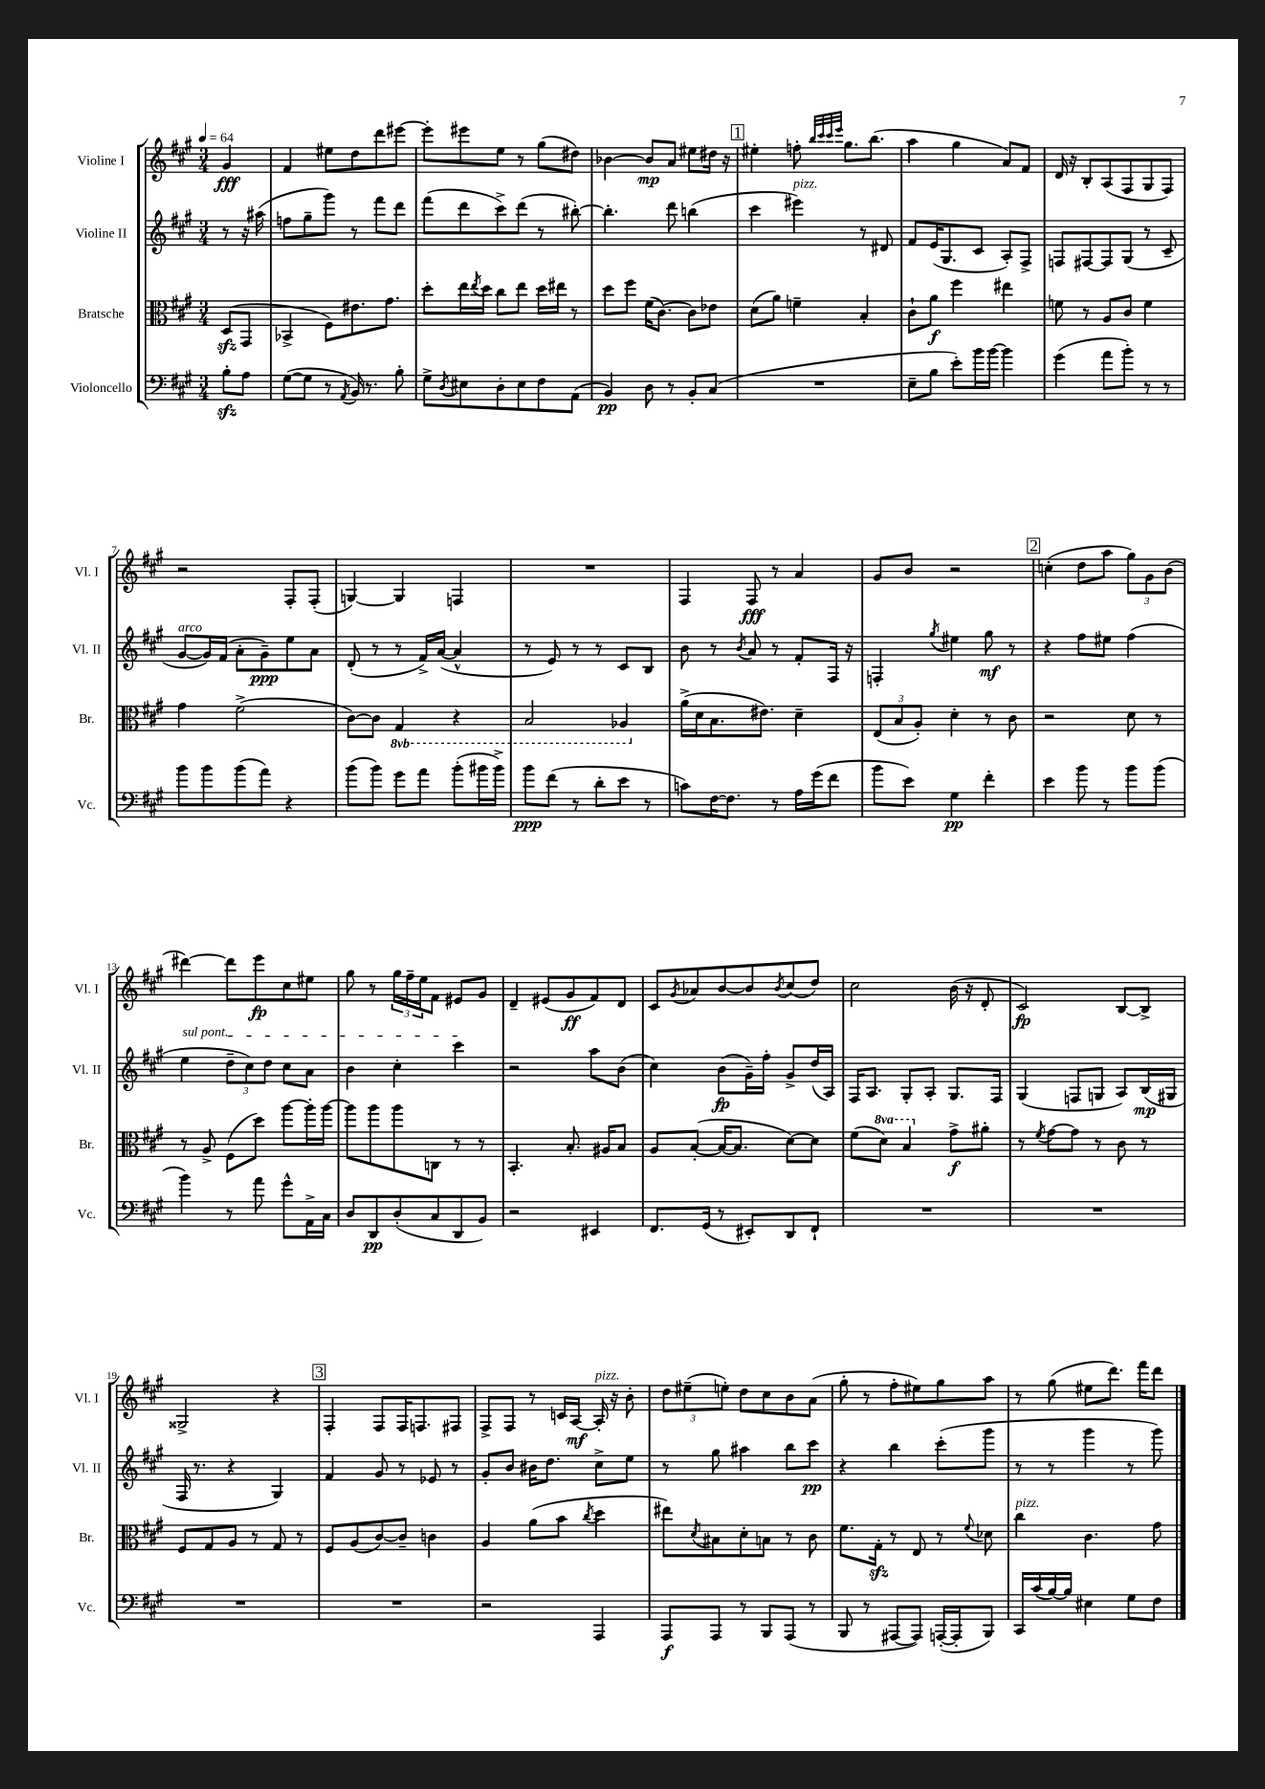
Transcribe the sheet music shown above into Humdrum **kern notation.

**kern	**dynam	**kern	**dynam	**kern	**dynam	**kern	**dynam
*part4	*part4	*part3	*part3	*part2	*part2	*part1	*part1
*staff4	*staff4	*staff3	*staff3	*staff2	*staff2	*staff1	*staff1
*I"Violoncello	*	*I"Bratsche	*	*I"Violine II	*	*I"Violine I	*
*I'Vc.	*	*I'Br.	*	*I'Vl. II	*	*I'Vl. I	*
*clefF4	*	*clefC3	*	*clefG2	*	*clefG2	*
*k[f#c#g#]	*	*k[f#c#g#]	*	*k[f#c#g#]	*	*k[f#c#g#]	*
*M3/4	*	*M3/4	*	*M3/4	*	*M3/4	*
*MM64	*	*MM64	*	*MM64	*	*MM64	*
=	=	=	=	=	=	=	=
8Bzz'\L	.	(8Dzz/L	.	8r	.	4g#/	fff
8A\J	.	8GG#/J	.	16r	.	.	.
.	.	.	.	(16aa#X\	.	.	.
=1	=1	=1	=1	=1	=1	=1	=1
([8G#\L	.	4BB-X^/	.	8ffn\L	.	4f#/	.
8G#\J]	.	.	.	8gg#~\	.	.	.
8r	.	8F#\L)	.	8ggg#\J)	.	8ee#X\L	.
8qAA/	.	.	.	.	.	.	.
16BB/)	.	8.e#X\	.	8r	.	8dd\	.
8.r	.	.	.	.	.	.	.
.	.	.	.	8fff#\L	.	8ddd\	.
.	.	8.g#\J	.	.	.	.	.
8B'\	.	.	.	8ddd\J	.	[8eee#X\J	.
=2	=2	=2	=2	=2	=2	=2	=2
8G#^\L	.	8dd'\L	.	(8fff#\L	.	8eee#'\L]	.
8qD/	.	.	.	.	.	.	.
8E#X\	.	16ee\L	.	8ddd\	.	8eee#X\	.
.	.	8qee/	.	.	.	.	.
.	.	16dd\JJ	.	.	.	.	.
8D'\	.	8cc#\L	.	8ccc#^\)	.	8ee\J	.
8E#\	.	8ee\J	.	(8ddd\J	.	8r	.
8F#\	.	16dd\LL	.	8r	.	(8gg#\L	.
.	.	16ee#X\JJ	.	.	.	.	.
(8AA\J	.	8r	.	[8bb#X'\)	.	8dd#X\J)	.
=3	=3	=3	=3	=3	=3	=3	=3
4BB/)	pp	8dd\L	.	4.bb#'\]	.	[4b-X\	.
.	.	8ff#\J	.	.	.	.	.
8D\	.	(16f#\KL	.	.	.	8b-/L]	mp
.	.	[8.c#\J)	.	.	.	.	.
8r	.	.	.	8ddd\	.	8a/J	.
8BB'/L	.	8c#\L]	.	(4bbn\	.	8ee#X\L	.
(8C#/J	.	8e-X\J	.	.	.	16dd#X\Jk	.
.	.	.	.	.	.	16r	.
!!LO:REH:place=s1:t=1
=4	=4	=4	=4	=4	=4	=4	=4
2.r	.	(8d\L	.	4ccc#\	.	4ee#X'\	.
.	.	8a\J)	.	.	.	.	.
!	!	!	!	!LO:TX:a:i:t=pizz.	!	!	!
.	.	4fn~\	.	4eee#X\)	.	8ffn'\	.
.	.	.	.	.	.	32qqbb/LLL	.
.	.	.	.	.	.	32qqccc#/	.
.	.	.	.	.	.	32qqccc#/	.
.	.	.	.	.	.	32qqeee/JJJ	.
.	.	.	.	.	.	8.gg#\L	.
.	.	4B'/	.	8r	.	.	.
.	.	.	.	.	.	(8.bb\J	.
.	.	.	.	8d#X/	.	.	.
=5	=5	=5	=5	=5	=5	=5	=5
8E~\L	.	8c#`\L	.	8f#/L	.	4aa\	.
8B\J	.	8a\J	f	(16e/K	.	.	.
.	.	.	.	8.G#/	.	.	.
8e'\L)	.	4ff#\	.	.	.	4gg#\	.
16b\L	.	.	.	8c#/J	.	.	.
[16b\JJ	.	.	.	.	.	.	.
4b\]	.	4ee#X\	.	8A'/L)	.	8a/L)	.
.	.	.	.	8F#^/J	.	8f#/J	.
=6	=6	=6	=6	=6	=6	=6	=6
(4g#\	.	8fn\	.	8Fn/L	.	16d/	.
.	.	.	.	.	.	16r	.
.	.	8r	.	[8F#X/	.	8B'/L	.
8a\L	.	8A/L	.	8F#/]	.	(8A/	.
8b'\J)	.	8c#/J	.	(8G#/J	.	8F#/	.
8r	.	4f\	.	8r	.	8G#/	.
8r	.	.	.	8c#~/	.	8F#/J)	.
!!LO:LB:g=z
=7	=7	=7	=7	=7	=7	=7	=7
!	!	!	!	!LO:TX:a:i:t=arco	!	!	!
8b\L	.	4g#\	.	[8g#/L	.	2r	.
8b\	.	.	.	16g#/L])	.	.	.
.	.	.	.	(16f#/JJ	.	.	.
(8b\	.	(2f#^\	.	8a'\L	.	.	.
8a\J)	.	.	.	8g#~\)	ppp	.	.
4r	.	.	.	8ee\	.	8F#'/L	.
.	.	.	.	8a\J	.	(8F#'/J	.
=8	=8	=8	=8	=8	=8	=8	=8
(8b\L	.	[8c#\L)	.	(8d'/	.	[4Gn/)	.
8b\J)	.	8c#\J]	.	8r	.	.	.
*	*	*8ba	*	*	*	*	*
8g#\L	.	4GG#/	.	8r	.	4G/]	.
8a\J	.	.	.	16f#^/LL)	.	.	.
.	.	.	.	([16a/JJ	.	.	.
(8b'\L	.	4r	.	4a^^/]	.	4Fn/	.
16b#X\L	.	.	.	.	.	.	.
16b#^\JJ)	.	.	.	.	.	.	.
=9	=9	=9	=9	=9	=9	=9	=9
8b\L	ppp	2BB/	.	8r	.	2.r	.
(8f#\J	.	.	.	8e/)	.	.	.
8r	.	.	.	8r	.	.	.
8d'\L	.	.	.	8r	.	.	.
8e\J	.	4AA-X/	.	8c#/L	.	.	.
8r	.	.	.	8B/J	.	.	.
=10	=10	=10	=10	=10	=10	=10	=10
*	*	*X8ba	*	*	*	*	*
8cn\L)	.	(16a^\LL	.	8b\	.	4F#/	.
.	.	16d\J	.	.	.	.	.
[16F#\K	.	8.B\	.	8r	.	.	.
8.F#\J]	.	.	.	.	.	.	.
.	.	.	.	8qb/	.	.	.
.	.	.	.	8a/	.	8F#/	fff
.	.	8.e#X\J)	.	.	.	.	.
8r	.	.	.	8r	.	8r	.
16A\LL	.	4d~\	.	8f#'/L	.	4a/	.
(16g#\J	.	.	.	.	.	.	.
8f#\J	.	.	.	16F#/Jk	.	.	.
.	.	.	.	16r	.	.	.
=11	=11	=11	=11	=11	=11	=11	=11
8b\L	.	(12E/L	.	4Fn'/	.	8g#/L	.
.	.	12B/	.	.	.	.	.
8e\J)	.	.	.	.	.	8b/J	.
.	.	12A'/J)	.	.	.	.	.
.	.	.	.	8qgg#/	.	.	.
4G#\	pp	4d'\	.	4ee#X\	.	2r	.
4f#'\	.	8r	.	8gg#\	mf	.	.
.	.	8c#\	.	8r	.	.	.
!!LO:REH:place=s1:t=2
=12	=12	=12	=12	=12	=12	=12	=12
4e\	.	2r	.	4r	.	(4ccn'\	.
8b\	.	.	.	8ff#\L	.	8dd\L	.
8r	.	.	.	8ee#X\J	.	8aa\J	.
8b\L	.	8d\	.	(4ff#\	.	12gg#\L)	.
.	.	.	.	.	.	12g#\	.
(8b\J	.	8r	.	.	.	.	.
.	.	.	.	.	.	(12b\J	.
!!LO:LB:g=z
=13	=13	=13	=13	=13	=13	=13	=13
!	!	!	!	!LO:TX:a:i:t=sul pont.	!	!	!
4b\)	.	8r	.	4ee\	.	[4ddd#X\)	.
.	.	8A^/	.	.	.	.	.
8r	.	(8F#\L	.	12dd~\L	.	8ddd#\L]	.
.	.	.	.	12cc#\)	.	.	.
8a\	.	8dd\J)	.	.	.	8eee\	fp
.	.	.	.	12dd\J	.	.	.
8g#^^\L	.	[8aa\L	.	8cc#\L	.	8cc#\	.
16AA^\L	.	16aa'\L]	.	8a\J	.	8ee#X\J	.
16C#\JJ	.	[16aa\JJ	.	.	.	.	.
=14	=14	=14	=14	=14	=14	=14	=14
8D/L	.	8aa\L]	.	4b\	.	8gg#\	.
8DD/	pp	8aa\	.	.	.	8r	.
(8D'/	.	8aa\	.	4cc#'\	.	24gg#\LL	.
.	.	.	.	.	.	24ff#~\	.
.	.	.	.	.	.	24ee\J	.
8C#/	.	8Cn\J	.	.	.	8f#\J	.
8DD/	.	8r	.	4ccc#\	.	8e#X/L	.
8BB/J)	.	8r	.	.	.	8g#/J	.
=15	=15	=15	=15	=15	=15	=15	=15
2r	.	4.BB'/	.	2r	.	4d~/	.
.	.	.	.	.	.	(8e#X/L	.
.	.	8.B'/	.	.	.	8g#/	ff
4EE#X/	.	.	.	8aa\L	.	8f#/)	.
.	.	16A#X/KL	.	.	.	.	.
.	.	8B/J	.	(8b\J	.	8d/J	.
=16	=16	=16	=16	=16	=16	=16	=16
8.FF#/L	.	8A/L	.	4cc#\)	.	8c#/L	.
.	.	.	.	.	.	8qg#/	.
.	.	([8B'/J	.	.	.	8a-X/	.
(16GG#/Jk	.	.	.	.	.	.	.
8r	.	16B/KL_	.	(8b\L	fp	[8b/	.
.	.	8.B/J]	.	.	.	.	.
8EE#X'/L)	.	.	.	16g#~\L)	.	8b/]	.
.	.	.	.	16ff#'\JJ	.	.	.
.	.	.	.	.	.	8qb/	.
8DD/	.	[8d\L)	.	8g#^/L	.	(8cc#/	.
8FF#`/J	.	8d\J]	.	(16dd/L	.	8dd/J)	.
.	.	.	.	16A/JJ)	.	.	.
=17	=17	=17	=17	=17	=17	=17	=17
2.r	.	(8f#\L	.	16F#/KL	.	2cc#\	.
.	.	.	.	8.A/J	.	.	.
*	*	*8va	*	*	*	*	*
.	.	8dd\J)	.	.	.	.	.
.	.	4b/	.	8G#'/L	.	.	.
.	.	.	.	8A'/J	.	.	.
*	*	*X8va	*	*	*	*	*
.	.	8g#^\L	f	8.G#/L	.	(16b\	.
.	.	.	.	.	.	16r	.
.	.	8a#X'\J	.	.	.	8d'/	.
.	.	.	.	16F#/Jk	.	.	.
=18	=18	=18	=18	=18	=18	=18	=18
2.r	.	8r	.	(4G#/	.	2c#/)	fp
.	.	8qf#/	.	.	.	.	.
.	.	[8g#\L	.	.	.	.	.
.	.	8g#\J]	.	8Fn/L	.	.	.
.	.	8r	.	8Gn/J	.	.	.
.	.	8c#\	.	8A/L)	.	[8B/L	.
.	.	8r	.	(16B/L	mp	8B^/J]	.
.	.	.	.	16G#X/JJ	.	.	.
!!LO:LB:g=z
=19	=19	=19	=19	=19	=19	=19	=19
2.r	.	8F#/L	.	16F#/	.	2G##X^/	.
.	.	.	.	8.r	.	.	.
.	.	8G#/	.	.	.	.	.
.	.	8A/J	.	4r	.	.	.
.	.	8r	.	.	.	.	.
.	.	8G#/	.	4G#/)	.	4r	.
.	.	8r	.	.	.	.	.
!!LO:REH:place=s1:t=3
=20	=20	=20	=20	=20	=20	=20	=20
2.r	.	8F#/L	.	4f#/	.	4F#'/	.
.	.	(8A/	.	.	.	.	.
.	.	[8c#/)	.	8g#/	.	8F#/L	.
.	.	8c#~/J]	.	8r	.	16F#/K	.
.	.	.	.	.	.	8.Fn/	.
.	.	4cn\	.	8e-X/	.	.	.
.	.	.	.	8r	.	8F#X/J	.
=21	=21	=21	=21	=21	=21	=21	=21
2r	.	4A/	.	8g#'/L	.	8F#^/L	.
.	.	.	.	8b/J	.	8F#/J	.
.	.	(8a\L	.	16b#X\KL	.	8r	.
.	.	.	.	8.dd\J	.	.	.
.	.	8b\J	.	.	.	16cn/LL	.
.	.	.	.	.	.	[16A/JJ	mf
.	.	8qcc#/	.	.	.	.	.
!	!	!	!	!	!	!LO:TX:a:i:t=pizz.	!
4AAA/	.	4dd\	.	8cc#^\L	.	16A'/]	.
.	.	.	.	.	.	16r	.
.	.	.	.	8ee\J	.	8b'\	.
=22	=22	=22	=22	=22	=22	=22	=22
8AAA/L	f	8ee#X\L)	.	8r	.	12dd\L	.
.	.	.	.	.	.	(12ee#X~\	.
.	.	8qd/	.	.	.	.	.
8AAA/J	.	8B#X\	.	8gg#\	.	.	.
.	.	.	.	.	.	12een'\J)	.
8r	.	8d'\	.	4aa#X\	.	8dd\L	.
8BBB/L	.	8Bn\J	.	.	.	8cc#\	.
(8AAA/J	.	8r	.	8bb\L	.	8b\	.
8r	.	8c#\	.	8ccc#\J	pp	(8a\J	.
=23	=23	=23	=23	=23	=23	=23	=23
8BBB/	.	8.f#\L	.	4r	.	8gg#'\	.
8r	.	.	.	.	.	8r	.
.	.	16G#zz'\Jk	.	.	.	.	.
[8AAA#X/L	.	8r	.	4bb\	.	8ff#'\L	.
8AAA#/J])	.	8E/	.	.	.	8ee#X\)	.
([16AAAn'/LL	.	8r	.	(8ccc#'\L	.	8gg#\	.
16AAA'/J]	.	.	.	.	.	.	.
.	.	8qqf#/	.	.	.	.	.
8BBB/J)	.	8d-X\	.	8ggg#\J	.	8aa\J	.
=24	=24	=24	=24	=24	=24	=24	=24
!	!	!LO:TX:a:i:t=pizz.	!	!	!	!	!
16CC#/LL	.	4cc#\	.	8r	.	8r	.
(16c#/	.	.	.	.	.	.	.
[16B/)	.	.	.	8r	.	(8gg#\	.
16B/JJ]	.	.	.	.	.	.	.
4E#X\	.	4.c#\	.	4ggg#\	.	8ee#X\L	.
.	.	.	.	.	.	8.ddd\J)	.
8G#\L	.	.	.	8r	.	.	.
.	.	.	.	.	.	16fff#\KL	.
8F#\J	.	8g#\	.	8ggg#\)	.	8ddd\J	.
==	==	==	==	==	==	==	==
*-	*-	*-	*-	*-	*-	*-	*-
